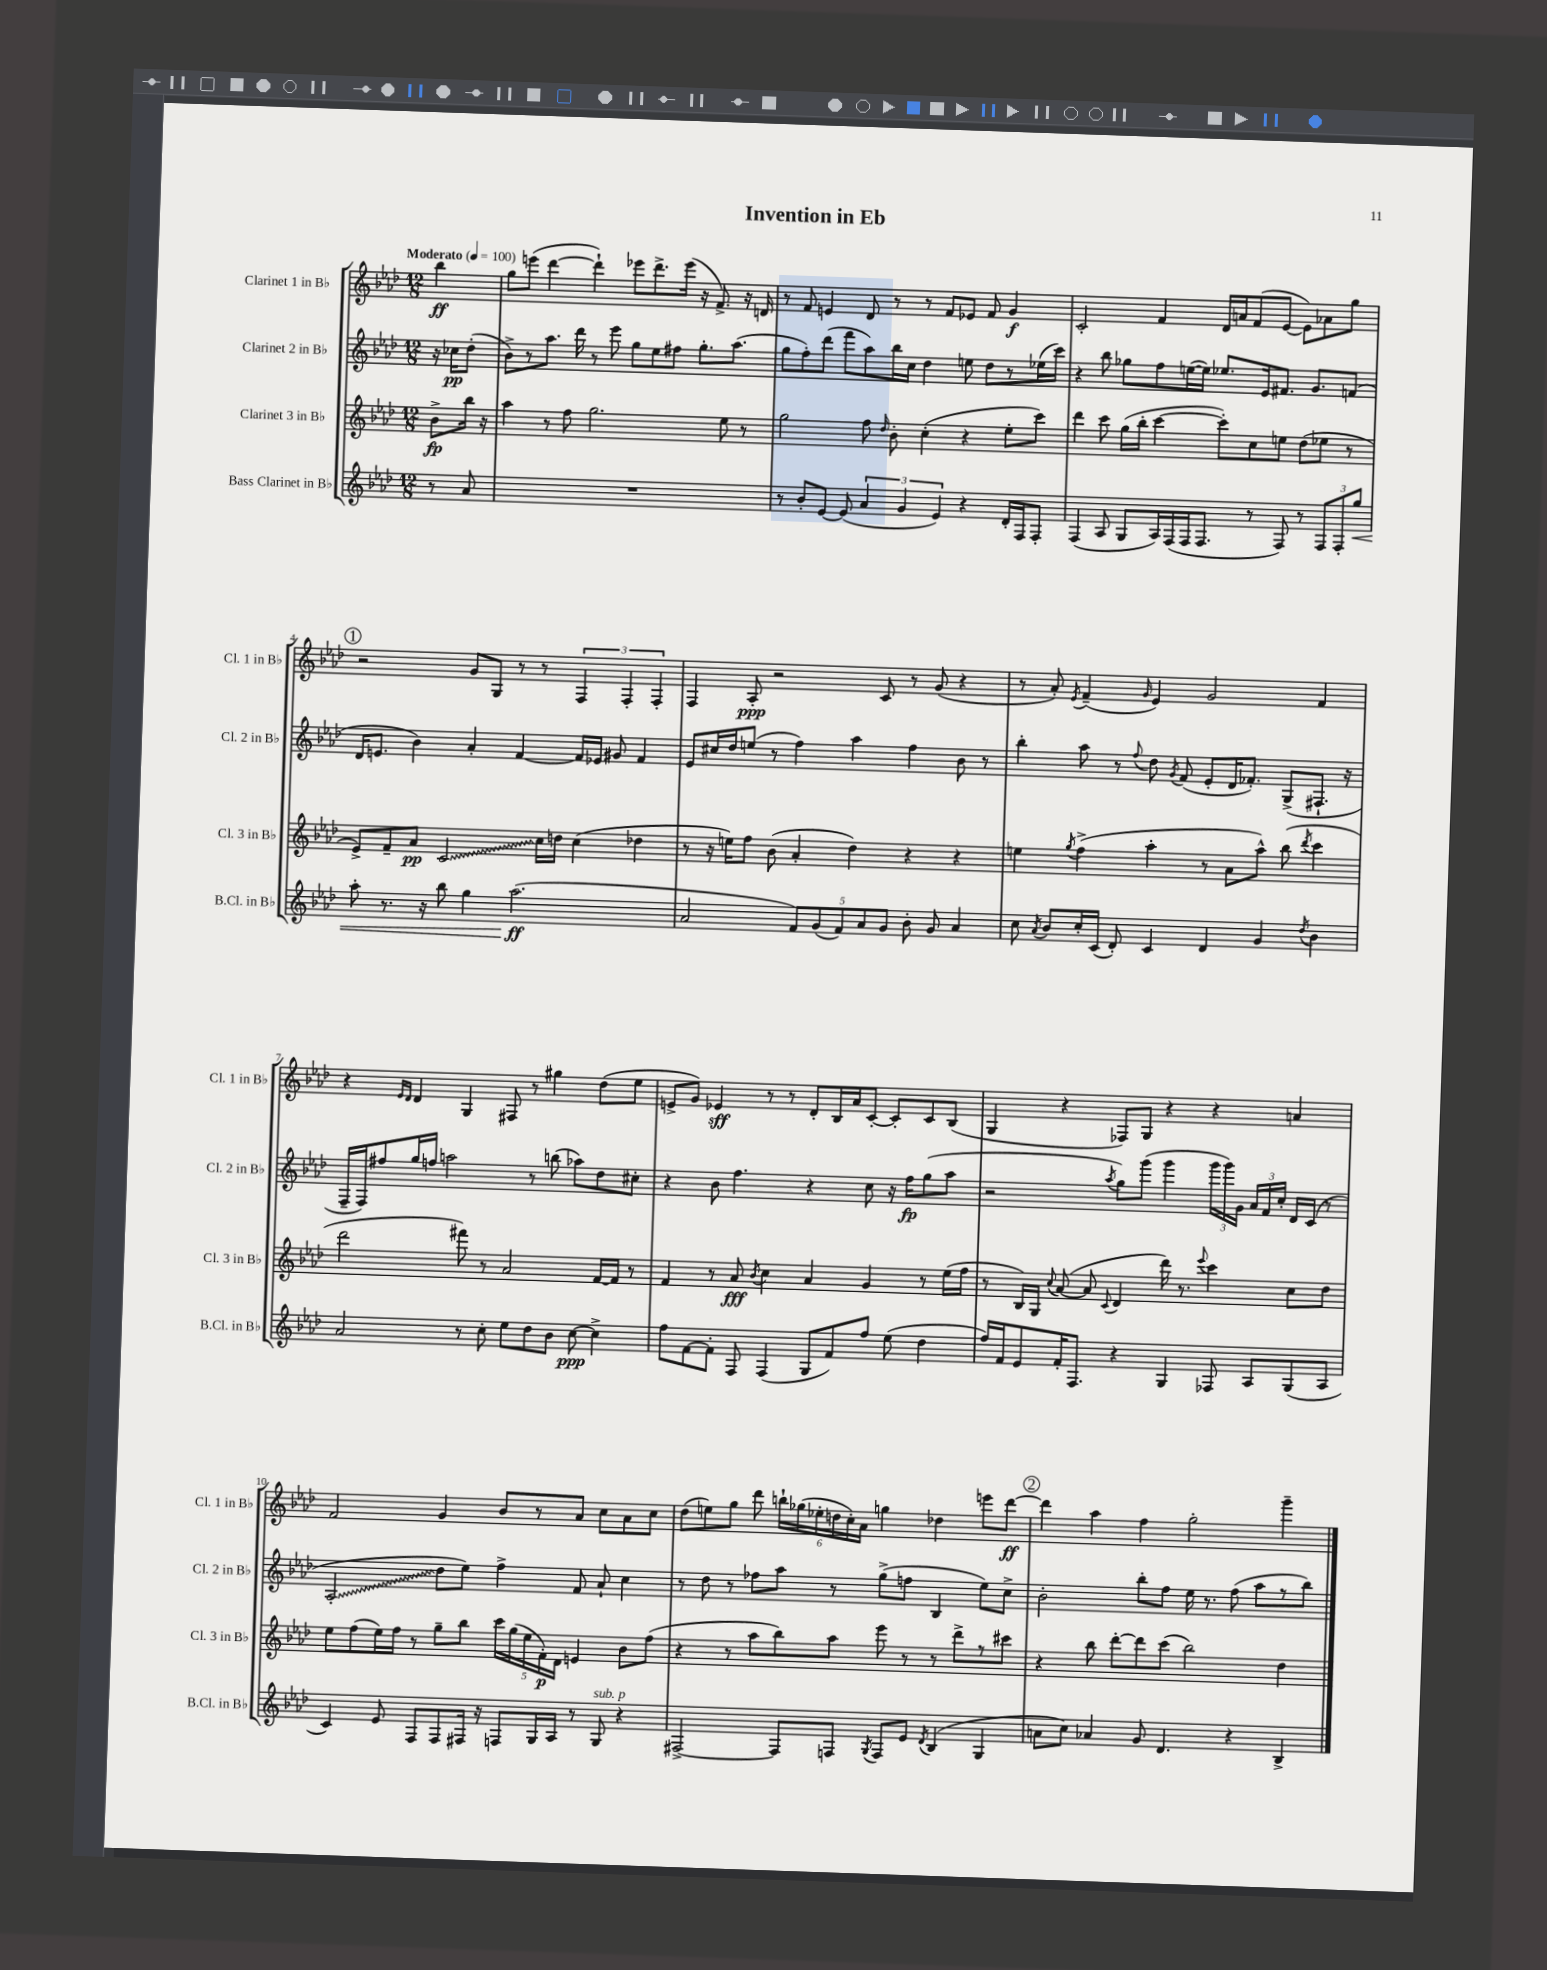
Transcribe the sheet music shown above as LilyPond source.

\header { title = "Invention in Eb" }
<<
\new StaffGroup <<
\new Staff = "s0" \with { instrumentName = "Clarinet 1 in Bb" shortInstrumentName = "Cl. 1 in Bb" } {
    \clef treble \key aes \major \numericTimeSignature \time 12/8 \partial 4 \tempo "Moderato" 4 = 100
    \autoBeamOff bes''4\ff |
    g''8[ e'''8]( des'''4~ des'''4-!) ees'''8[ des'''8.-> ees'''16]( r16 f'8.->) r16 d'16 |
    r8 f'8 e'4 des'8 r8 r8 f'8[ ees'8] f'8 g'4\f |
    c'2-. f'4 des'16[ a'16 f'8( ees'8]~ ees'8[) aes'8 g''8] |
    \mark \markup { \circle "1" } r2 g'8[ g8] r8 r8 \tuplet 3/2 { f4 f4-. f4-. } |
    f4 aes8-.\ppp r2 c'8 r8 g'8( r4 |
    r8 aes'8-.) \acciaccatura { ees'8 } f'4--( \grace { g'16 } ees'4) g'2 f'4 |
    r4 \grace { ees'16[ des'16] } des'4 g4 fis8 r8 gis''4 des''8[( ees''8] |
    e'8[-> g'8]) ees'4\sff r8 r8 des'8[-. bes16 aes'16 c'8]~-. c'8[-. c'8 bes8]( |
    g4 r4 fes8[) g8] r4 r4 a'4 |
    f'2 g'4 bes'8[ r8 aes'8] c''8[ aes'8 c''8] |
    des''8[( e''8) g''8] des'''8 \tuplet 6/4 { b''16[-! ges''16( ees''16-. d''16 c''16-.) aes'16] } g''4 des''4 e'''8[ des'''8]~\ff |
    \mark \markup { \circle "2" } des'''4 aes''4 f''4 g''2-. g'''4-- \bar "|." |
}
\new Staff = "s1" \with { instrumentName = "Clarinet 2 in Bb" shortInstrumentName = "Cl. 2 in Bb" } {
    \clef treble \key aes \major \numericTimeSignature \time 12/8 \partial 4
    \autoBeamOff r16 ces''16[\pp des''8]-.( |
    bes'8[->) r8 aes''8.] des'''16 r8 ees'''8 g''8[ ees''8 fis''8] g''8.[-. aes''8.]( |
    g''8[ f''8-.) des'''8]( f'''8[ aes''8) bes''16 c''16] des''4 e''8 des''8[ r8 ees''16( c'''16]) |
    r4 bes''8 ges''8[ f''8 e''16~( e''16]) ees''8.[ ees'16 fis'8.] g'8.[ f'8]( |
    \mark \markup { \circle "1" } des'16[ e'8.] bes'4) aes'4-. f'4~ f'16[ ees'16] gis'8 f'4 |
    ees'8[ cis''16 des''16 e''8]( r8 f''4) aes''4 f''4 bes'8 r8 |
    bes''4-. aes''8 r8 \appoggiatura { f''8 } des''8 \acciaccatura { g'8 } f'8( ees'8[-. des'16 fes'8.]-.) g8[->( fis8.]-! r16 |
    f16[-- f16) fis''8 g''16 f''16] a''2 r8 b''8( aes''8[) des''8 cis''8]-. |
    r4 bes'8 f''4. r4 c''8 r16 f''16[\fp g''8( aes''8] |
    r2 \acciaccatura { aes''8 } g''8[) g'''8]( g'''4 \tuplet 3/2 { g'''16[ g'''16) g'16] } \tuplet 3/2 { aes'16[ f'16 c''16]-. } des'16[ c'16]( r8 |
    \once \override Glissando.style = #'zigzag aes2-.\glissando des''8[ ees''8]) f''4-> f'8 aes'8-! c''4 |
    r8 des''8 r8 fes''8[ aes''8] r8 g''8[->( f''8] bes4 ees''8[) c''8]-> |
    \mark \markup { \circle "2" } bes'2-. bes''8[-. f''8] ees''16 r8. f''8( aes''8[ r8 bes''8]) \bar "|." |
}
\new Staff = "s2" \with { instrumentName = "Clarinet 3 in Bb" shortInstrumentName = "Cl. 3 in Bb" } {
    \clef treble \key aes \major \numericTimeSignature \time 12/8 \partial 4
    \autoBeamOff bes'8[->\fp bes''16] r16 |
    aes''4 r8 f''8 g''2. ees''8 r8 |
    g''2 f''8 \grace { des''16 } bes'8-. c''4-.( r4 ees''8[-. c'''8]) |
    des'''4 c'''8 g''16[( bes''16]-. c'''4~ c'''8[-.) c''8 e''8] des''8[( ees''8] r8 |
    \mark \markup { \circle "1" } ees'8[->) f'8-- aes'8]\pp \once \override Glissando.style = #'zigzag c'2\glissando c''16[ d''16] c''4( des''4 |
    r8 r16 e''16[) f''8] bes'8( aes'4-. des''4) r4 r4 |
    e''4 \acciaccatura { g''8 } f''4->( aes''4-. r8 aes'8[ aes''8]-^) bes''8( \acciaccatura { des'''8 } c'''4 |
    des'''2 fis'''8) r8 aes'2 f'16[~ f'16] r8 |
    f'4 r8 aes'8\fff \acciaccatura { bes'8 } c''4 aes'4 g'4 r8 ees''16[( f''16] |
    r8 bes16[) g16] \appoggiatura { c''8 } aes'8~( aes'8 \appoggiatura { c'8 } des'4 des'''16) r8. \appoggiatura { ees'''8 } c'''4 c''8[ des''8] |
    ees''8[ f''8( ees''16) f''16] r8 g''8[-- bes''8] \tuplet 5/4 { c'''16[ g''16( ees''16 f'16-.\p) des'16] } e'4 bes'8[ f''8]( |
    r4 r8 aes''8[ bes''8) aes''8] ees'''8 r8 r8 des'''8[-> r8 cis'''8] |
    \mark \markup { \circle "2" } r4 bes''8 des'''8[~-. des'''8 c'''8]( bes''2) des''4 \bar "|." |
}
\new Staff = "s3" \with { instrumentName = "Bass Clarinet in Bb" shortInstrumentName = "B.Cl. in Bb" } {
    \clef treble \key aes \major \numericTimeSignature \time 12/8 \partial 4
    \autoBeamOff r8 aes'8 |
    R1. |
    r8 bes'8[-. ees'8]~ ees'8( \tuplet 3/2 { aes'4 g'4 ees'4) } r4 des'16[-. f16 f8]-. |
    f4( aes8 g8[ aes16) f16( f16 f8.] r8 f8) r8 \tuplet 3/2 { f8[ f8-. g''8]\< } |
    \mark \markup { \circle "1" } aes''8-. r8. r16 bes''8 g''4 aes''2.\ff\!( |
    aes'2 \tuplet 5/4 { f'8[) g'8( f'8) aes'8 g'8] } bes'8-. g'8 aes'4 |
    c''8 \acciaccatura { aes'8 } bes'8[ c''16-. c'16]( des'8-.) c'4 des'4 g'4 \acciaccatura { des''8 } bes'4 |
    aes'2 r8 c''8-. ees''8[ des''8 bes'8] c''8~\ppp c''4-> |
    f''8[ f'8~ f'8]-. f8 f4( g8[ f'8) f''8] ees''8( des''4 |
    f''16[) f'16 ees'8 f'16-. f8.] r4 g4 fes8 aes8[ g8( aes8] |
    c'4) ees'8 f8[ f8 fis16] r16 f8[ g16 aes16] r8 g8^\markup { \italic "sub. p" } r4 |
    fis2~-> fis8[ f8] \acciaccatura { g8 } f8[ ees'8] \acciaccatura { des'8 } bes4( g4 |
    \mark \markup { \circle "2" } a'8[ c''8]) aes'4 g'8 des'4. r4 bes4-> \bar "|." |
}
>>
>>
